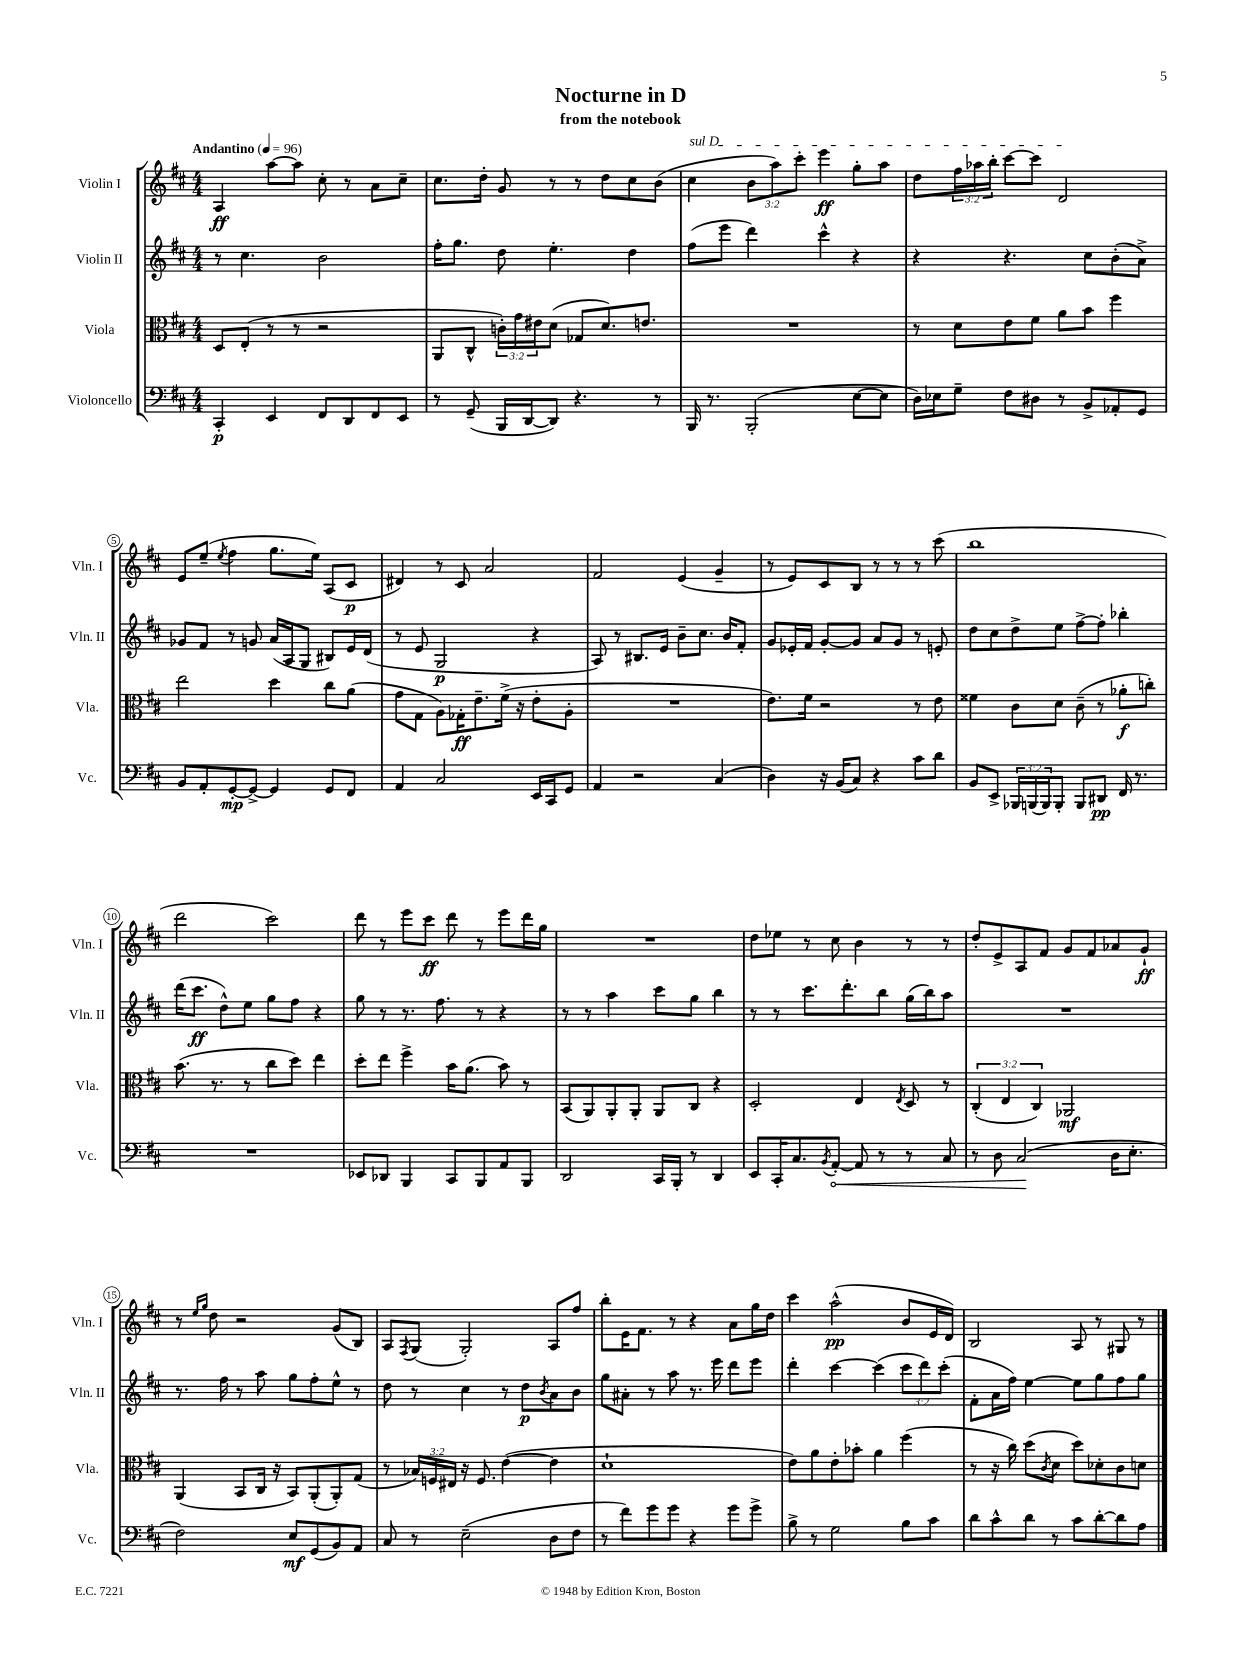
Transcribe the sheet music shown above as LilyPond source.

\header { title = "Nocturne in D" subtitle = "from the notebook" }
<<
\new StaffGroup <<
\new Staff = "s0" \with { instrumentName = "Violin I" shortInstrumentName = "Vln. I" } {
    \clef treble \key d \major \numericTimeSignature \time 4/4 \override Staff.TupletNumber.text = #tuplet-number::calc-fraction-text \tempo "Andantino" 4 = 96
    a4\ff a''8~ a''8 cis''8-. r8 a'8 cis''8-- |
    cis''8. d''16-. g'8 r8 r8 d''8 cis''8 b'8( |
    \once \override TextSpanner.bound-details.left.text = \markup { \italic "sul D" } cis''4\startTextSpan \tuplet 3/2 { b'8 a''8) cis'''8-. } e'''4\ff g''8-. a''8 |
    d''8 \tuplet 3/2 { fis''16 aes''16 b''16-. } cis'''8~ cis'''8 d'2\stopTextSpan |
    e'8 e''8--( \acciaccatura { e''8 } fis''4 g''8. e''16) a8( cis'8\p |
    dis'4) r8 cis'8 a'2 |
    fis'2 e'4( g'4-- |
    r8 e'8) cis'8 b8 r8 r8 r8 cis'''8( |
    b''1 |
    d'''2 cis'''2) |
    d'''8 r8 e'''8 cis'''8\ff d'''8 r8 e'''8 d'''16 g''16 |
    R1 |
    d''8 ees''8 r8 cis''8 b'4 r8 r8 |
    d''8-. e'8-> a8 fis'8 g'8 fis'8 aes'8 g'8-!\ff |
    r8 \grace { e''16 g''16 } d''8 r2 g'8( b8) |
    a8 \acciaccatura { fis8 } g8( g2-.) a8 fis''8 |
    b''8-. e'16 fis'8. r8 r4 a'8 g''16 d''16 |
    cis'''4 a''2-^\pp( b'8 e'16 d'16) |
    b2 a8 r8 gis8 r8 \bar "|." |
}
\new Staff = "s1" \with { instrumentName = "Violin II" shortInstrumentName = "Vln. II" } {
    \clef treble \key d \major \numericTimeSignature \time 4/4 \override Staff.TupletNumber.text = #tuplet-number::calc-fraction-text
    r8 cis''4. b'2 |
    fis''16-. g''8. d''8 e''4.-. d''4 |
    fis''8( e'''8 d'''4) cis'''4-^ r4 |
    r4 r4. cis''8 b'8-.( a'8->) |
    ges'8 fis'8 r8 g'8 a'16( a16 g8 bis8) e'16 d'16( |
    r8 e'8 g2\p r4 |
    a8) r8 bis8. e'16 b'8-- cis''8. b'16 fis'8-. |
    g'8 ees'16-. fis'16 g'8~-. g'8 a'8 g'8 r8 e'8-. |
    d''8 cis''8 d''8-> e''8 fis''8~-> fis''8-. bes''4-. |
    d'''16( cis'''8.\ff d''8-^) e''8 g''8 fis''8 r4 |
    g''8 r8 r8. fis''8. r8 r4 |
    r8 r8 a''4 cis'''8 g''8 b''4 |
    r8 r8 cis'''8. d'''8.-. b''8 g''16( b''16) a''8 |
    R1 |
    r8. fis''16 r8 a''8 g''8 fis''8-. e''8-^ r8 |
    d''8 r8 cis''4 r8 d''8\p \acciaccatura { b'8 } a'8 b'8 |
    g''8 ais'8-. r8 a''8 r8. e'''16 d'''8 e'''8 |
    d'''4-. cis'''4~ cis'''4( \tuplet 3/2 { cis'''8 d'''8) cis'''8-.( } |
    fis'8-. a'16 fis''16) e''4~ e''8 g''8 fis''8 g''8 \bar "|." |
}
\new Staff = "s2" \with { instrumentName = "Viola" shortInstrumentName = "Vla." } {
    \clef alto \key d \major \numericTimeSignature \time 4/4 \override Staff.TupletNumber.text = #tuplet-number::calc-fraction-text
    d8 e8-.( r8 r8 r2 |
    a,8 cis8-^ \tuplet 3/2 { c'16-.) g'16 eis'16 } d'8( ges8 d'8.) e'8. |
    R1 |
    r8 d'8 e'8 fis'8 a'8 b'8 fis''4 |
    e''2 d''4 cis''8 a'8( |
    g'8 g8 a8) ges16-.\ff e'8.-- fis'16->( r16 e'8-. a8-. |
    R1 |
    e'8.) fis'16 r2 r8 e'8 |
    fisis'4 cis'8 d'8 cis'8--( r8 aes'8-.\f c''8-.) |
    b'8.( r8. r8 cis''8 d''8) e''4 |
    d''8-. e''8 fis''4-> b'16 a'8.( b'8) r8 |
    b,8( a,8) a,8-. a,8-. a,8 cis8 r4 |
    d2-. e4 \acciaccatura { e8 } d8 r8 |
    \tuplet 3/2 { cis4-.( e4 cis4) } aes,2\mf |
    a,4( b,8 cis16 r16 b,8) a,8-.( a,8-.) g8( |
    r8 \tuplet 3/2 { bes16) f16 eis16 } r16 f8. e'4~( e'4 |
    d'1-! |
    e'8) a'8 e'8-. bes'8-. a'4 fis''4( |
    r8 r16 cis''16) d''8( \acciaccatura { cis'8 } d'8 d''8) des'8-. cis'8 d'8 \bar "|." |
}
\new Staff = "s3" \with { instrumentName = "Violoncello" shortInstrumentName = "Vc." } {
    \clef bass \key d \major \numericTimeSignature \time 4/4 \override Staff.TupletNumber.text = #tuplet-number::calc-fraction-text
    cis,4-.\p e,4 fis,8 d,8 fis,8 e,8 |
    r8 g,8--( b,,16 d,16~ d,8) r4. r8 |
    b,,16 r8. b,,2-.( e8~ e8 |
    d16) ees16 g8-- fis8 dis8 r8 b,8-> aes,8-. g,8 |
    b,8 a,8-. g,8~-.\mp g,8~-> g,4 g,8 fis,8 |
    a,4 cis2 e,16 cis,16 g,8 |
    a,4 r2 cis4( |
    d4) r16 b,16( cis8) r4 cis'8 d'8 |
    b,8 e,8-> \tuplet 3/2 { bes,,16 b,,16( b,,16) } b,,8-. b,,8 dis,8\pp fis,16 r8. |
    R1 |
    ees,8 des,8 b,,4 cis,8 b,,8 a,8 b,,8 |
    d,2 cis,16 b,,16-. r8 d,4 |
    e,8 cis,16-. cis8. \acciaccatura { b,8 } \once \override Hairpin.circled-tip = ##t a,8~-.\< a,8 r8 r8 cis8 |
    r8 d8 cis2\!( d16 e8.-. |
    fis2) e8\mf g,8( b,8) a,8 |
    cis8 r8 e2--( d8 fis8 |
    r8 fis'8) g'8 g'8 r4 g'8 g'8-> |
    b8-> r8 g2 b8 cis'8 |
    d'8 cis'8-^ d'8 r8 cis'8 d'8~-. d'8 a8 \bar "|." |
}
>>
>>
\layout { \context { \Score \override BarNumber.stencil = #(make-stencil-circler 0.1 0.3 ly:text-interface::print) } }
